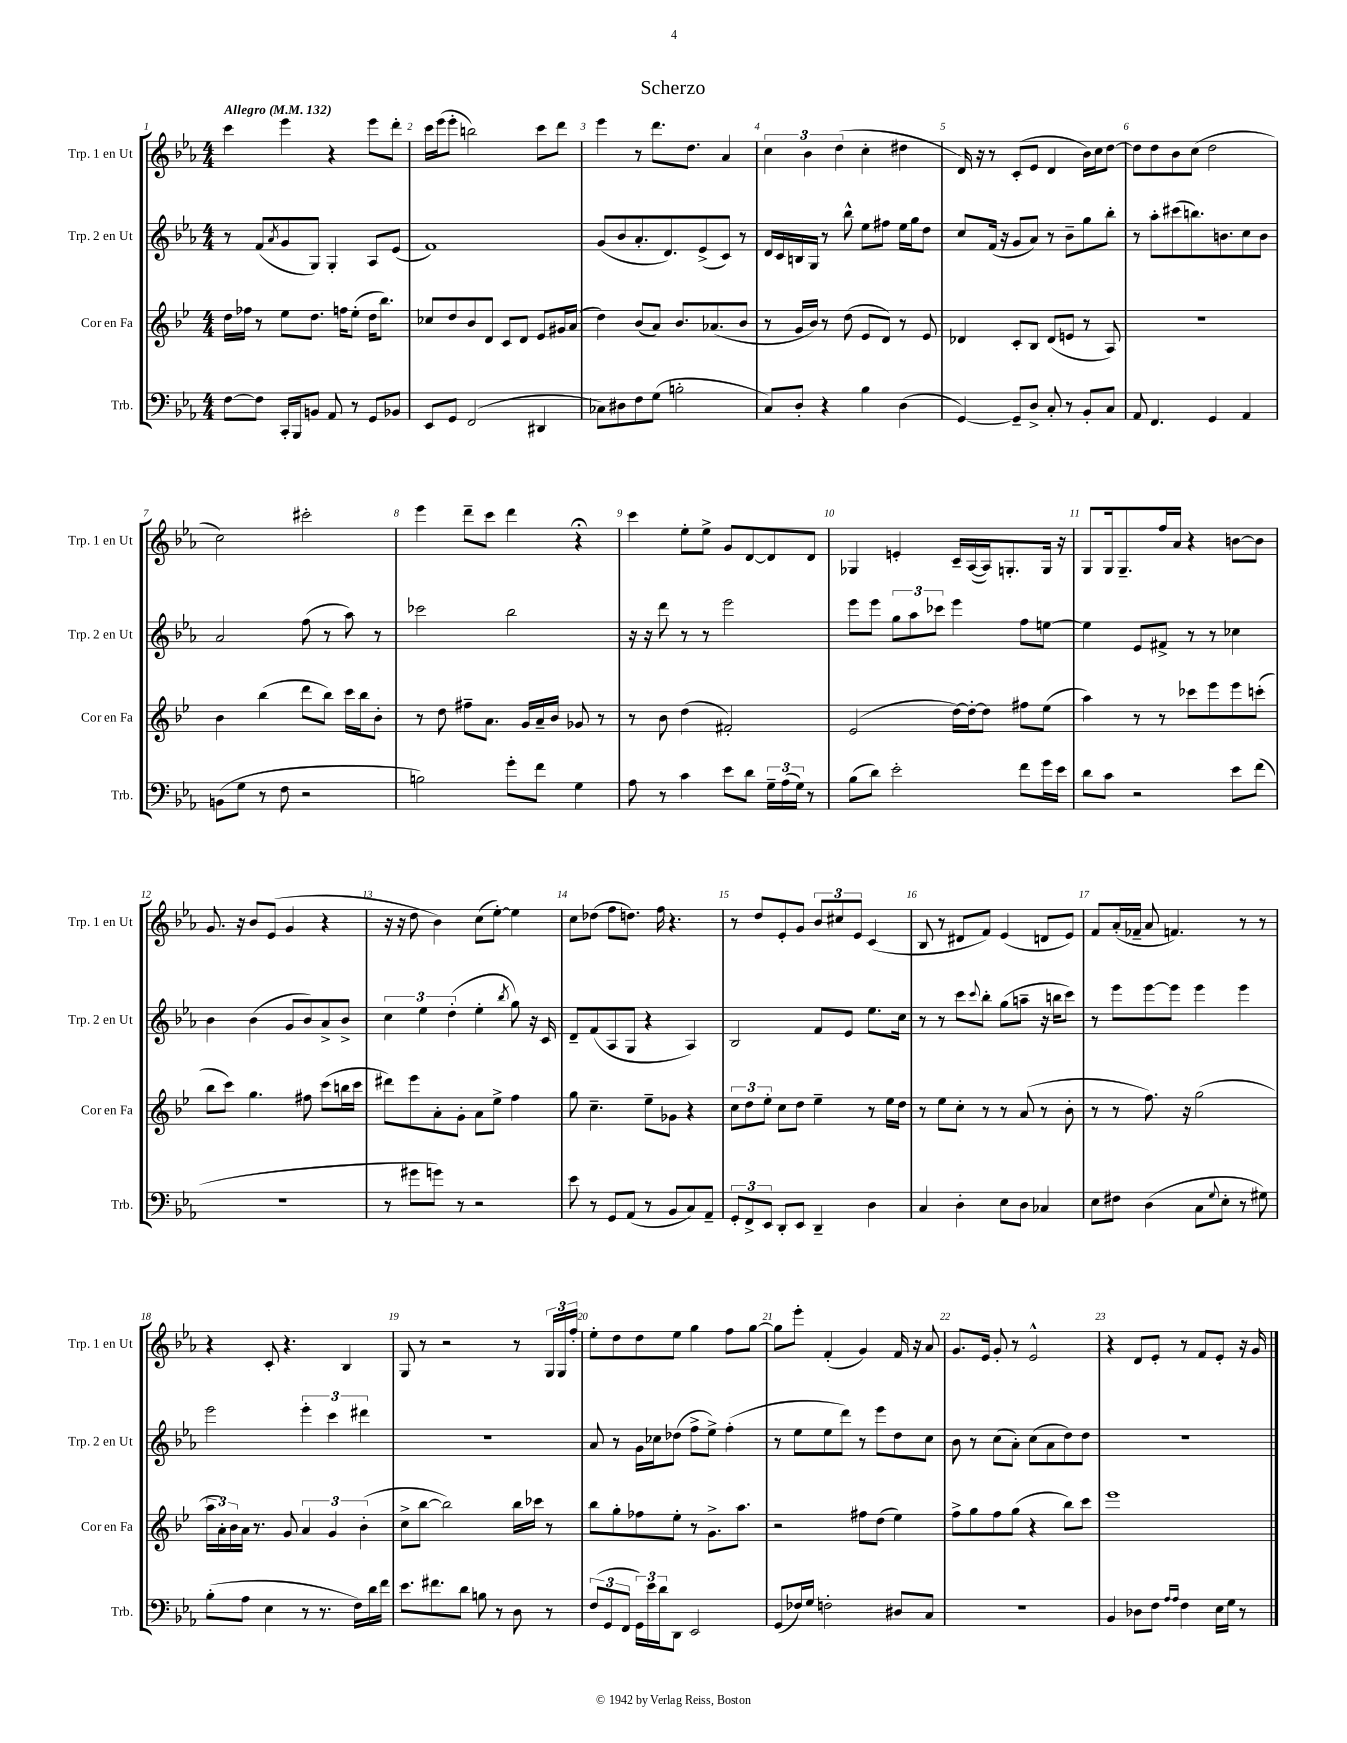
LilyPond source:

\header { title = "Scherzo" }
<<
\new StaffGroup <<
\new Staff = "s0" \with { instrumentName = "Trp. 1 en Ut" shortInstrumentName = "Trp. 1 en Ut" } {
    \clef treble \key ees \major \numericTimeSignature \time 4/4 \tempo "Allegro" 4 = 132
    c'''4 ees'''4 r4 ees'''8 d'''8-. |
    c'''16 ees'''16( ees'''8-. b''2) c'''8 d'''8 |
    ees'''4 r8 d'''8. d''8. aes'4 |
    \tuplet 3/2 { c''4 bes'4 d''4( } c''4-. dis''4 |
    d'16) r16 r8 c'8-.( ees'8 d'4 bes'16) c''16 d''8~ |
    d''8 d''8 bes'8 c''8( d''2 |
    c''2) cis'''2-. |
    ees'''4 d'''8-- c'''8 d'''4 r4\fermata |
    c'''4 ees''8-. ees''8-> g'8 d'8~ d'8 d'8 |
    ges4 e'4-. c'16-- aes16~( aes16) g8.-. g16 r16 |
    g8 g16 g8.-- f''16 aes'16 r4 b'8~ b'8 |
    g'8. r16 bes'8 ees'8( g'4 r4 |
    r16 r16 d''8 bes'4) c''8( ees''8~-.) ees''4 |
    c''8 des''8( f''8 d''8.) f''16 r4. |
    r8 d''8 ees'8-. g'8 \tuplet 3/2 { bes'8 cis''8 ees'8 } c'4( |
    bes8 r8 dis'8 f'8) ees'4( d'8 ees'8) |
    f'8 aes'16-.( fes'16-- aes'8 f'4.) r8 r8 |
    r4 c'8-. r4. bes4 |
    g8 r8 r2 r8 \tuplet 3/2 { g16 g16 f''16-. } |
    ees''8-. d''8 d''8 ees''8 g''4 f''8 g''8~ |
    g''8 ees'''8-. f'4-.( g'4) f'16 r16 aes'8 |
    g'8. ees'16 g'8-. r8 ees'2-^ |
    r4 d'8 ees'8-. r8 f'8 ees'8-. r16 g'16 \bar "|." |
}
\new Staff = "s1" \with { instrumentName = "Trp. 2 en Ut" shortInstrumentName = "Trp. 2 en Ut" } {
    \clef treble \key ees \major \numericTimeSignature \time 4/4
    r8 f'8( \acciaccatura { aes'8 } g'8 g8) g4-. aes8 ees'8( |
    f'1) |
    g'8( bes'8 aes'8.-. d'8.) ees'8->( c'8) r8 |
    d'16 c'16 b16 g16 r8 bes''8-^ ees''8 fis''8 ees''16 g''16 d''8 |
    c''8 f'16( r16 g'8 aes'8) r8 bes'8-- g''8 bes''8-. |
    r8 aes''8-. cis'''8( b''8.) b'8. c''8 b'8 |
    aes'2 f''8( r8 aes''8) r8 |
    ces'''2 bes''2 |
    r16 r16 d'''8 r8 r8 ees'''2 |
    ees'''8 ees'''8 \tuplet 3/2 { g''8 aes''8 ces'''8 } ees'''4 f''8 e''8~ |
    e''4 ees'8 fis'8-> r8 r8 ces''4 |
    bes'4 bes'4( g'8 bes'8) aes'8-> bes'8-> |
    \tuplet 3/2 { c''4 ees''4 d''4-.( } ees''4-. \acciaccatura { bes''8 } g''8) r16 c'16 |
    d'8-- f'8( aes8 g8 r4 aes4) |
    bes2 f'8 ees'8 ees''8. c''16 |
    r8 r8 c'''8 \appoggiatura { c'''8 } bes''8-. g''8( a''8-- r16 b''16 c'''8) |
    r8 ees'''8 ees'''8~ ees'''8 ees'''4 ees'''4 |
    ees'''2 \tuplet 3/2 { ees'''4-. c'''4 dis'''4 } |
    R1 |
    aes'8 r8 g'16 ces''16 des''8( f''8-> ees''8->) f''4-.( |
    r8 ees''8 ees''8 d'''8) r8 ees'''8 d''8 c''8 |
    bes'8 r8 c''8( aes'8-.) c''8( aes'8 d''8) d''8 |
    R1 \bar "|." |
}
\new Staff = "s2" \with { instrumentName = "Cor en Fa" shortInstrumentName = "Cor en Fa" } {
    \clef treble \key bes \major \numericTimeSignature \time 4/4
    d''16 fes''16 r8 ees''8 d''8. f''16 ees''8-.( d''16 bes''8.) |
    ces''8 d''8 bes'8 d'8 c'8 d'8 ees'8 gis'16 a'16( |
    d''4) bes'8( a'8) bes'8. aes'8.( bes'8 |
    r8 g'16 bes'16) r8 d''8( ees'8 d'8) r8 ees'8 |
    des'4 c'8-. bes8 des'8( e'8 r8 a8) |
    R1 |
    bes'4 bes''4( d'''8 bes''8) c'''16 bes''16 bes'8-. |
    r8 d''8 fis''8-- a'8. g'16 a'16-- bes'16 ges'8 r8 |
    r8 bes'8 d''4( fis'2-.) |
    ees'2( d''16~) d''16~-. d''8 fis''8 ees''8( |
    a''4) r8 r8 ces'''8 ees'''8 ees'''8 c'''8-.( |
    bes''8 c'''8) g''4. fis''8 c'''8( b''16 c'''16 |
    dis'''8) ees'''8 a'8-. g'8-. a'8 ees''8-> f''4 |
    g''8 c''4.-- ees''8-- ges'8 r4 |
    \tuplet 3/2 { c''8 d''8 ees''8-. } c''8 d''8 ees''4-- r8 ees''16 d''16 |
    r8 ees''8 c''8-. r8 r8 a'8( r8 bes'8-. |
    r8 r8 f''8.) r16 g''2( |
    \tuplet 3/2 { a''16 a'16-.) bes'16 } a'16 r8. g'8 \tuplet 3/2 { a'4 g'4 bes'4-.( } |
    c''8-> bes''8~ bes''2) bes''16 ces'''16 r8 |
    bes''8 g''8-. fes''8 ees''8-. r8 g'8.-> a''8. |
    r2 fis''8 d''8( ees''4) |
    f''8-> g''8 f''8 g''8( r4 bes''8) c'''8 |
    ees'''1 \bar "|." |
}
\new Staff = "s3" \with { instrumentName = "Trb." shortInstrumentName = "Trb." } {
    \clef bass \key ees \major \numericTimeSignature \time 4/4
    f8~ f8 c,16-. bes,,16 b,8 aes,8 r8 g,8 bes,8 |
    ees,8 g,8 f,2( dis,4 |
    ces8) dis8 f8 g8( b2-. |
    c8) d8-. r4 bes4 d4( |
    g,4~) g,8-- d8-> c8-. r8 bes,8-. c8 |
    aes,8 f,4. g,4 aes,4 |
    b,8( g8 r8 f8 r2 |
    b2) g'8-. f'8 g4 |
    aes8 r8 c'4 ees'8 d'8 \tuplet 3/2 { g16-- aes16( g16) } r8 |
    bes8( d'8) ees'2-. f'8 g'16 ees'16 |
    d'8 c'8 r2 ees'8 f'8( |
    R1 |
    r8 gis'8 g'8) r8 r2 |
    ees'8 r8 g,8 aes,8( r8 bes,8 c8) aes,8-- |
    \tuplet 3/2 { g,8-. f,8-> ees,8 } d,8-. ees,8 d,4-- d4 |
    c4 d4-. ees8 d8 ces4 |
    ees8 fis8 d4( c8 \appoggiatura { g8 } ees8-. r8 gis8) |
    bes8-.( aes8 ees4 r8 r8. f16) d'16 f'16 |
    ees'8. fis'8. d'8 b8 r8 d8 r8 |
    \tuplet 3/2 { f8( g,8 f,8 } \tuplet 3/2 { g,16) ees'16 d'16 } d,8 ees,2 |
    g,8( fes16) g16 f2-. dis8 c8 |
    R1 |
    bes,4 des8 f8 \grace { aes16 aes16 } f4 ees16 g16 r8 \bar "|." |
}
>>
>>
\layout { \context { \Score \override BarNumber.break-visibility = ##(#f #t #t) barNumberVisibility = #all-bar-numbers-visible } }
